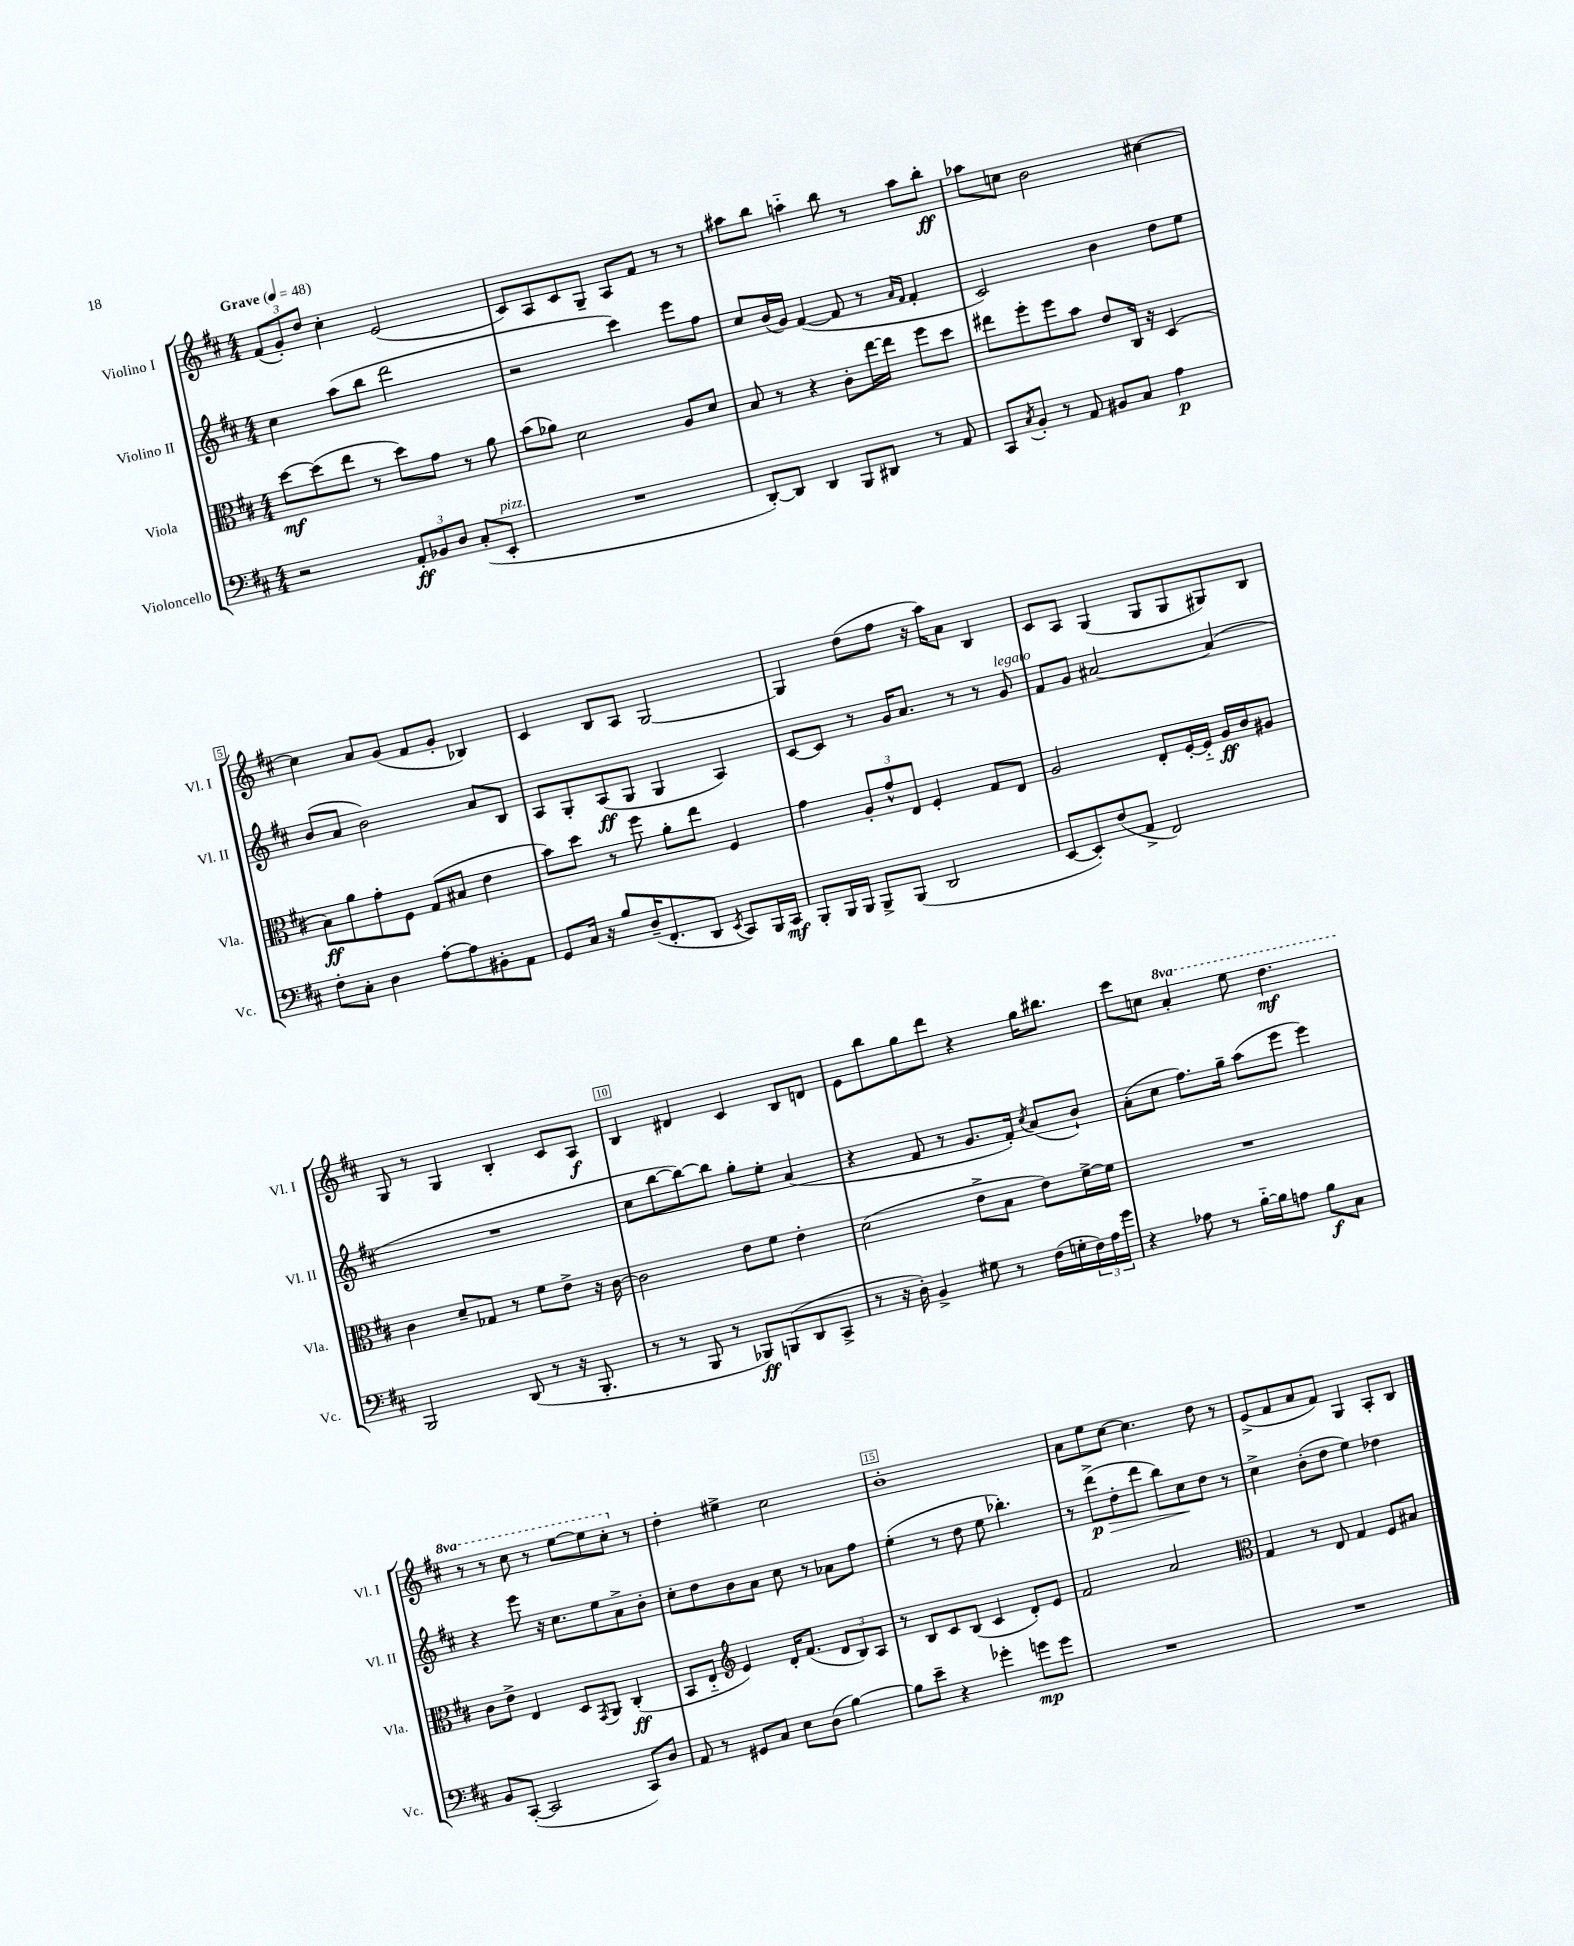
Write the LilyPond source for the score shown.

<<
\new StaffGroup <<
\new Staff = "s0" \with { instrumentName = "Violino I" shortInstrumentName = "Vl. I" } {
    \clef treble \key d \major \numericTimeSignature \time 4/4 \set Staff.ottavationMarkups = #ottavation-simple-ordinals \tempo "Grave" 4 = 48
    \tuplet 3/2 { fis'8( g'8-.) d''8 } cis''4-. e'2( |
    cis'8) a8 cis'8 g8-- a8 fis'8 r8 r8 |
    ais''8 b''8 a''4-_ b''8 r8 a''8 b''8-.\ff |
    aes''8 c''8 b'2 cis''4~ |
    cis''4 a'8 g'8( fis'8 g'8-. bes4) |
    cis'4 b8 a8 g2~ |
    g4 d''8( fis''8 r16 a''16) a'8 b4 |
    cis'8 a8 g4( g8 g8 gis8) b8 |
    g8 r8 g4 b4-. cis'8 a8\f |
    b4 dis'4 cis'4 b8 d'8 |
    e'8 b''8 g''8 d'''8 r4 g''16 bis''8. |
    cis'''8 c''8 \ottava #1 a''4-. e'''8 d'''4.\mf |
    r8 r8 cis'''8 r8 e'''8~ e'''8 cis'''8-. \ottava #0 r8 |
    d''4-. eis''4-> cis''2 |
    b'1-. |
    a'8 e''8 cis''8~ cis''4. d''8 r8 |
    e'8->( fis'8 a'8 fis'8) g4 a8-. b8 \bar "|." |
}
\new Staff = "s1" \with { instrumentName = "Violino II" shortInstrumentName = "Vl. II" } {
    \clef treble \key d \major \numericTimeSignature \time 4/4
    cis''4 a''8( b''8 d'''2 |
    r2 cis'''4) e'''8 fis''8 |
    cis''8 b'16( g'16) fis'4~( fis'8 r8 \grace { a'16 fis'16 } fis'4-. |
    cis'2) b'4 d''8 e''8 |
    b'8( a'8 b'2) a'8 b8 |
    a8 g8-. a8\ff( g8 g4 a4) |
    cis'8~ cis'8 r8 g'16 a'8. r8 r8 g'8^\markup { \italic "legato" } |
    fis'8 g'8 ais'2~ ais'4( |
    R1 |
    cis''8 b''8~ b''8~) b''8 g''8-. e''8-. a'4( |
    r4 fis'8 r8 g'8. fis'16-.) \acciaccatura { cis''8 } a'8( b'8-!) |
    a'8-.( cis''8 fis''8.) g''16-- a''8( e'''8 e'''4) |
    r4 e'''8 r16 cis''8. e''8 a'8-> b'8-. |
    cis''8-. d''8 b'8 a'8 cis''8 r8 aes'8 fis''8 |
    e''4-.( r8 d''8 e''8 bes''4.-.) |
    r8 d'''8->\p\>( d''8-. d'''8 b''8) cis''8\! d''8 r8 |
    cis''4-> b'8-.( d''8 e''4) des''4 \bar "|." |
}
\new Staff = "s2" \with { instrumentName = "Viola" shortInstrumentName = "Vla." } {
    \clef alto \key d \major \numericTimeSignature \time 4/4
    d''8~\mf d''8( e''8 r8 d''8) g'8 r8 a'8 |
    b'8( aes'8) d'2 a8 d'8 |
    b8 r8 r4 cis'8-. e''16~ e''16 fis''8 d''8 |
    eis''8 fis''8-. fis''8 b'8 e'8 cis16 r16 d4( |
    b8\ff) a'8 g'8-. fis8 g8( bis8 e'4 |
    b'8) d''8 r8 fis''8 a'8-. e''8 fis4 |
    g'4 \tuplet 3/2 { a8-. g'8-^ e8 } fis4-. g8 e8 |
    a2 e8-. fis16~-. fis16-_ a16\ff cis'16 ais8 |
    cis'4 d'8-- ges8 r8 fis'8 e'8-> r16 cis'16~ |
    cis'2 e'8 fis'8 e'4-. |
    d'2( e'8-> b8 e'8) fis'16~-> fis'16 |
    R1 |
    cis'8 e'8-> e4 d8 \acciaccatura { g,8 } a,8 cis4-.\ff( |
    b,8 e8-_ \clef treble e'4) d'16-. fis'8.( \tuplet 3/2 { d'8 b8) a8 } |
    r8 b8 cis'8 b8( cis'4 d'8-.) e'8 |
    fis'2 a'2 |
    \clef alto g4 r8 e8 g4 fis8 bis8 \bar "|." |
}
\new Staff = "s3" \with { instrumentName = "Violoncello" shortInstrumentName = "Vc." } {
    \clef bass \key d \major \numericTimeSignature \time 4/4
    r2 \tuplet 3/2 { a,8-.\ff bes,8 d8 } cis8-.( e,8-.^\markup { \italic "pizz." } |
    R1 |
    d,8~-.) d,8 d,4 b,,8 dis,8 r8 a,8 |
    cis,8 \acciaccatura { cis8 } b,8-. r8 a,8 bis,8 cis8 a4\p |
    fis8-. cis8-. d4 a8~-. a8 bis,8-. a,8 |
    g,8 cis16 r16 b8 d16--( fis,8.-. d,8 \acciaccatura { e,8 } cis,8) b,,16 cis,16\mf |
    b,,8-. b,,16 b,,16 b,,8-> b,,8( d,2 |
    e,8~ e,8-.) fis8( a,8-> fis,2) |
    b,,2 d,8( r8 r16 b,,8.-. |
    r8 r8 b,,8 r8 bes,,8\ff) b,,8( d,8 cis,8-> |
    r8 r16 d16-.) b,4-> gis8 r8 fis16( g16-. \tuplet 3/2 { fis16) a16 g'16 } |
    r4 aes8 r8 b16~-_ b16 a8 b8\f cis8 |
    b,8 cis,8~-.( cis,2 cis,8) d8 |
    a,8 r8 gis,8 cis8 e8 d8( b4~) |
    b8 e'8-- r4 ges'4-. g'8\mp g'8 |
    R1 |
    R1 \bar "|." |
}
>>
>>
\layout { \context { \Score \override BarNumber.break-visibility = ##(#f #t #t) barNumberVisibility = #(every-nth-bar-number-visible 5) \override BarNumber.stencil = #(make-stencil-boxer 0.1 0.3 ly:text-interface::print) } }
